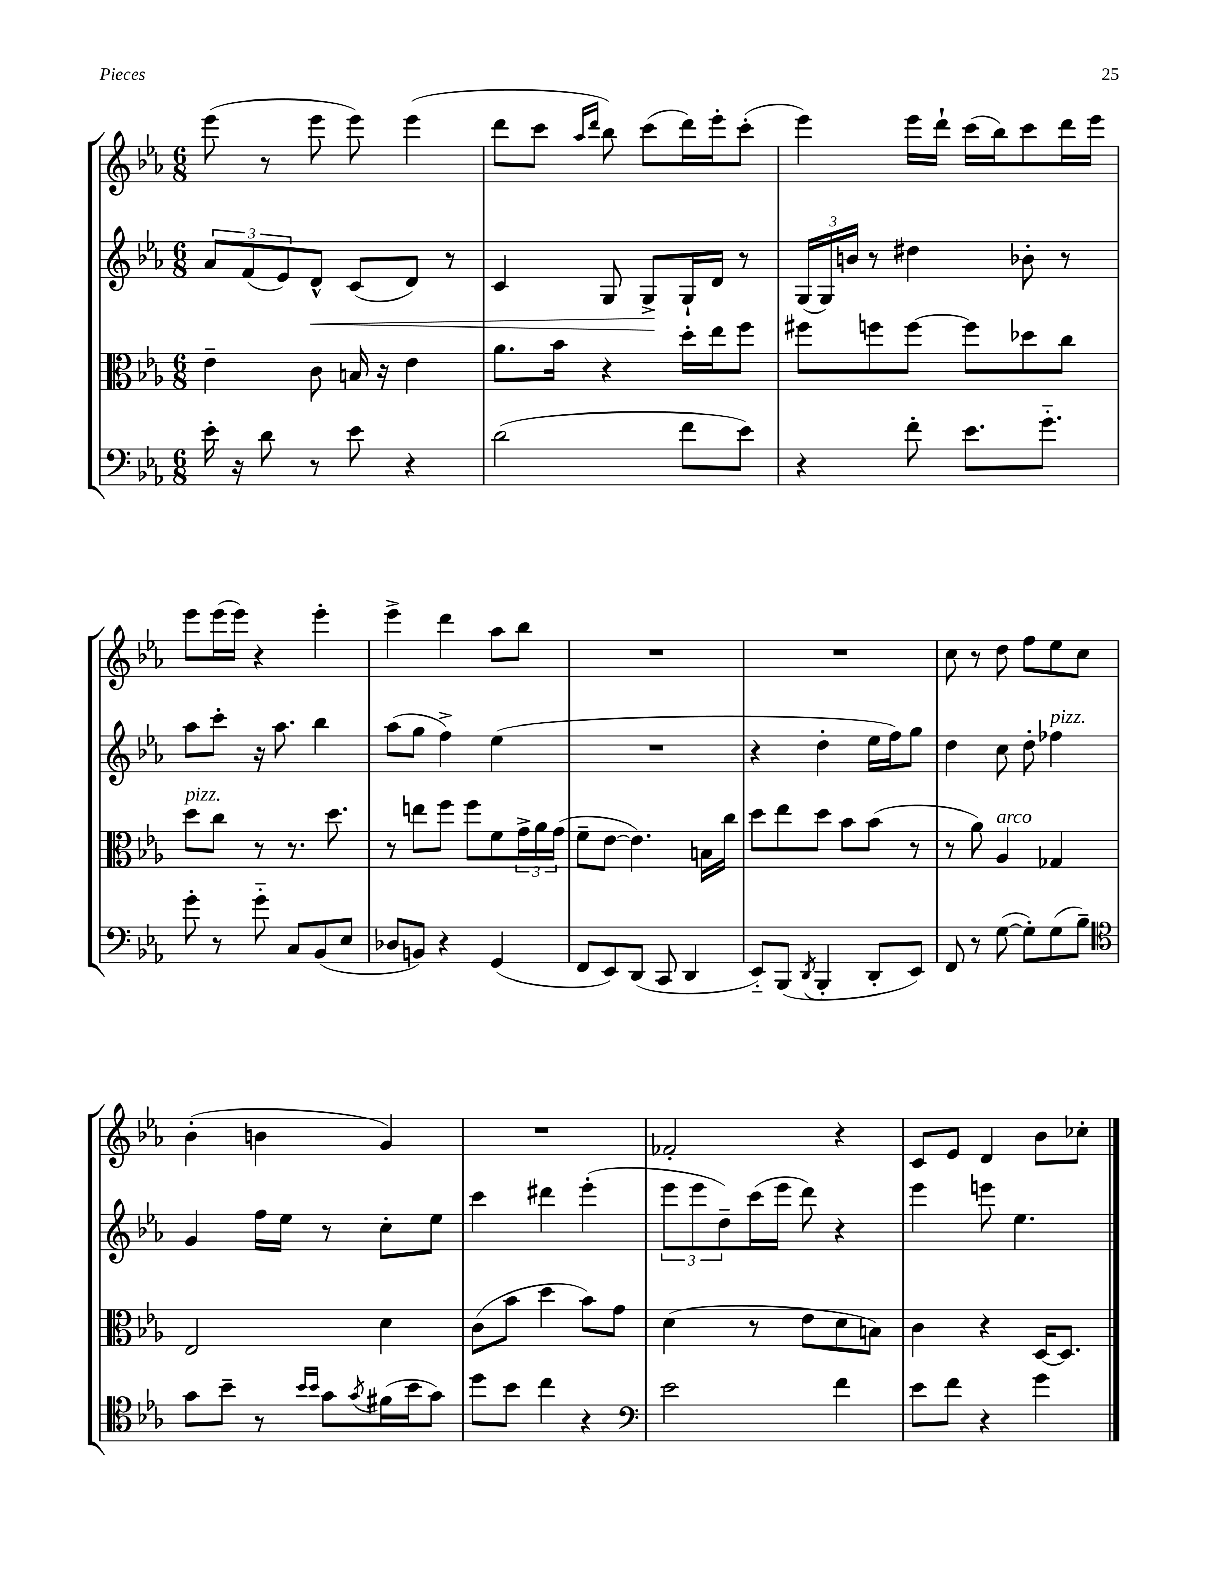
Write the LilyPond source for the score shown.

<<
\new StaffGroup <<
\new Staff = "s0" {
    \clef treble \key ees \major \numericTimeSignature \time 6/8
    ees'''8( r8 ees'''8 ees'''8) ees'''4( |
    d'''8 c'''8 \grace { aes''16 d'''16 } bes''8) c'''8( d'''16) ees'''16-. c'''8-.( |
    ees'''4) ees'''16 d'''16-! c'''16( bes''16) c'''8 d'''16 ees'''16 |
    ees'''8 ees'''16( ees'''16) r4 ees'''4-. |
    ees'''4-> d'''4 aes''8 bes''8 |
    R2. |
    R2. |
    c''8 r8 d''8 f''8 ees''8 c''8 |
    bes'4-.( b'4 g'4) |
    R2. |
    fes'2-. r4 |
    c'8 ees'8 d'4 bes'8 ces''8-. \bar "|." |
}
\new Staff = "s1" {
    \clef treble \key ees \major \numericTimeSignature \time 6/8
    \tuplet 3/2 { aes'8 f'8( ees'8) } d'8-^\< c'8( d'8) r8 |
    c'4 g8 g8->\! g16-! d'16 r8 |
    \tuplet 3/2 { g16( g16) b'16 } r8 dis''4 bes'8-. r8 |
    aes''8 c'''8-. r16 aes''8. bes''4 |
    aes''8( g''8 f''4->) ees''4( |
    R2. |
    r4 d''4-. ees''16 f''16) g''8 |
    d''4 c''8 d''8-. fes''4^\markup { \italic "pizz." } |
    g'4 f''16 ees''16 r8 c''8-. ees''8 |
    c'''4 dis'''4 ees'''4-.( |
    \tuplet 3/2 { ees'''8 ees'''8 d''8--) } c'''16( ees'''16 d'''8) r4 |
    ees'''4 e'''8 ees''4. \bar "|." |
}
\new Staff = "s2" {
    \clef alto \key ees \major \numericTimeSignature \time 6/8
    ees'4-- c'8 b16 r16 ees'4 |
    aes'8. bes'16 r4 d''16-. ees''16 f''8 |
    fis''8 f''8 f''8~ f''8 des''8 c''8 |
    d''8^\markup { \italic "pizz." } c''8 r8 r8. d''8. |
    r8 e''8 f''8 f''8 f'8 \tuplet 3/2 { g'16-> aes'16 g'16( } |
    f'8-- ees'8~ ees'4.) b16 c''16 |
    d''8 ees''8 d''8 bes'8 bes'8( r8 |
    r8 aes'8) aes4^\markup { \italic "arco" } ges4 |
    ees2 d'4 |
    c'8( bes'8 d''4 bes'8) g'8 |
    d'4( r8 ees'8 d'8 b8) |
    c'4 r4 d16~ d8. \bar "|." |
}
\new Staff = "s3" {
    \clef bass \key ees \major \numericTimeSignature \time 6/8
    ees'16-. r16 d'8 r8 ees'8 r4 |
    d'2( f'8 ees'8) |
    r4 f'8-. ees'8. g'8.-_ |
    g'8-. r8 g'8-_ c8 bes,8( ees8 |
    des8 b,8) r4 g,4( |
    f,8 ees,8) d,8( c,8 d,4 |
    ees,8-_) bes,,8( \acciaccatura { d,8 } bes,,4-. d,8-. ees,8) |
    f,8 r8 g8~( g8-.) g8( bes8--) |
    \clef tenor g'8 bes'8-- r8 \grace { bes'16 bes'16 } g'8 \acciaccatura { g'8 } fis'16( bes'16 g'8) |
    d''8 bes'8 c''4 r4 |
    \clef bass ees'2 f'4 |
    ees'8 f'8 r4 g'4 \bar "|." |
}
>>
>>
\layout { \context { \Score \remove "Bar_number_engraver" } }
